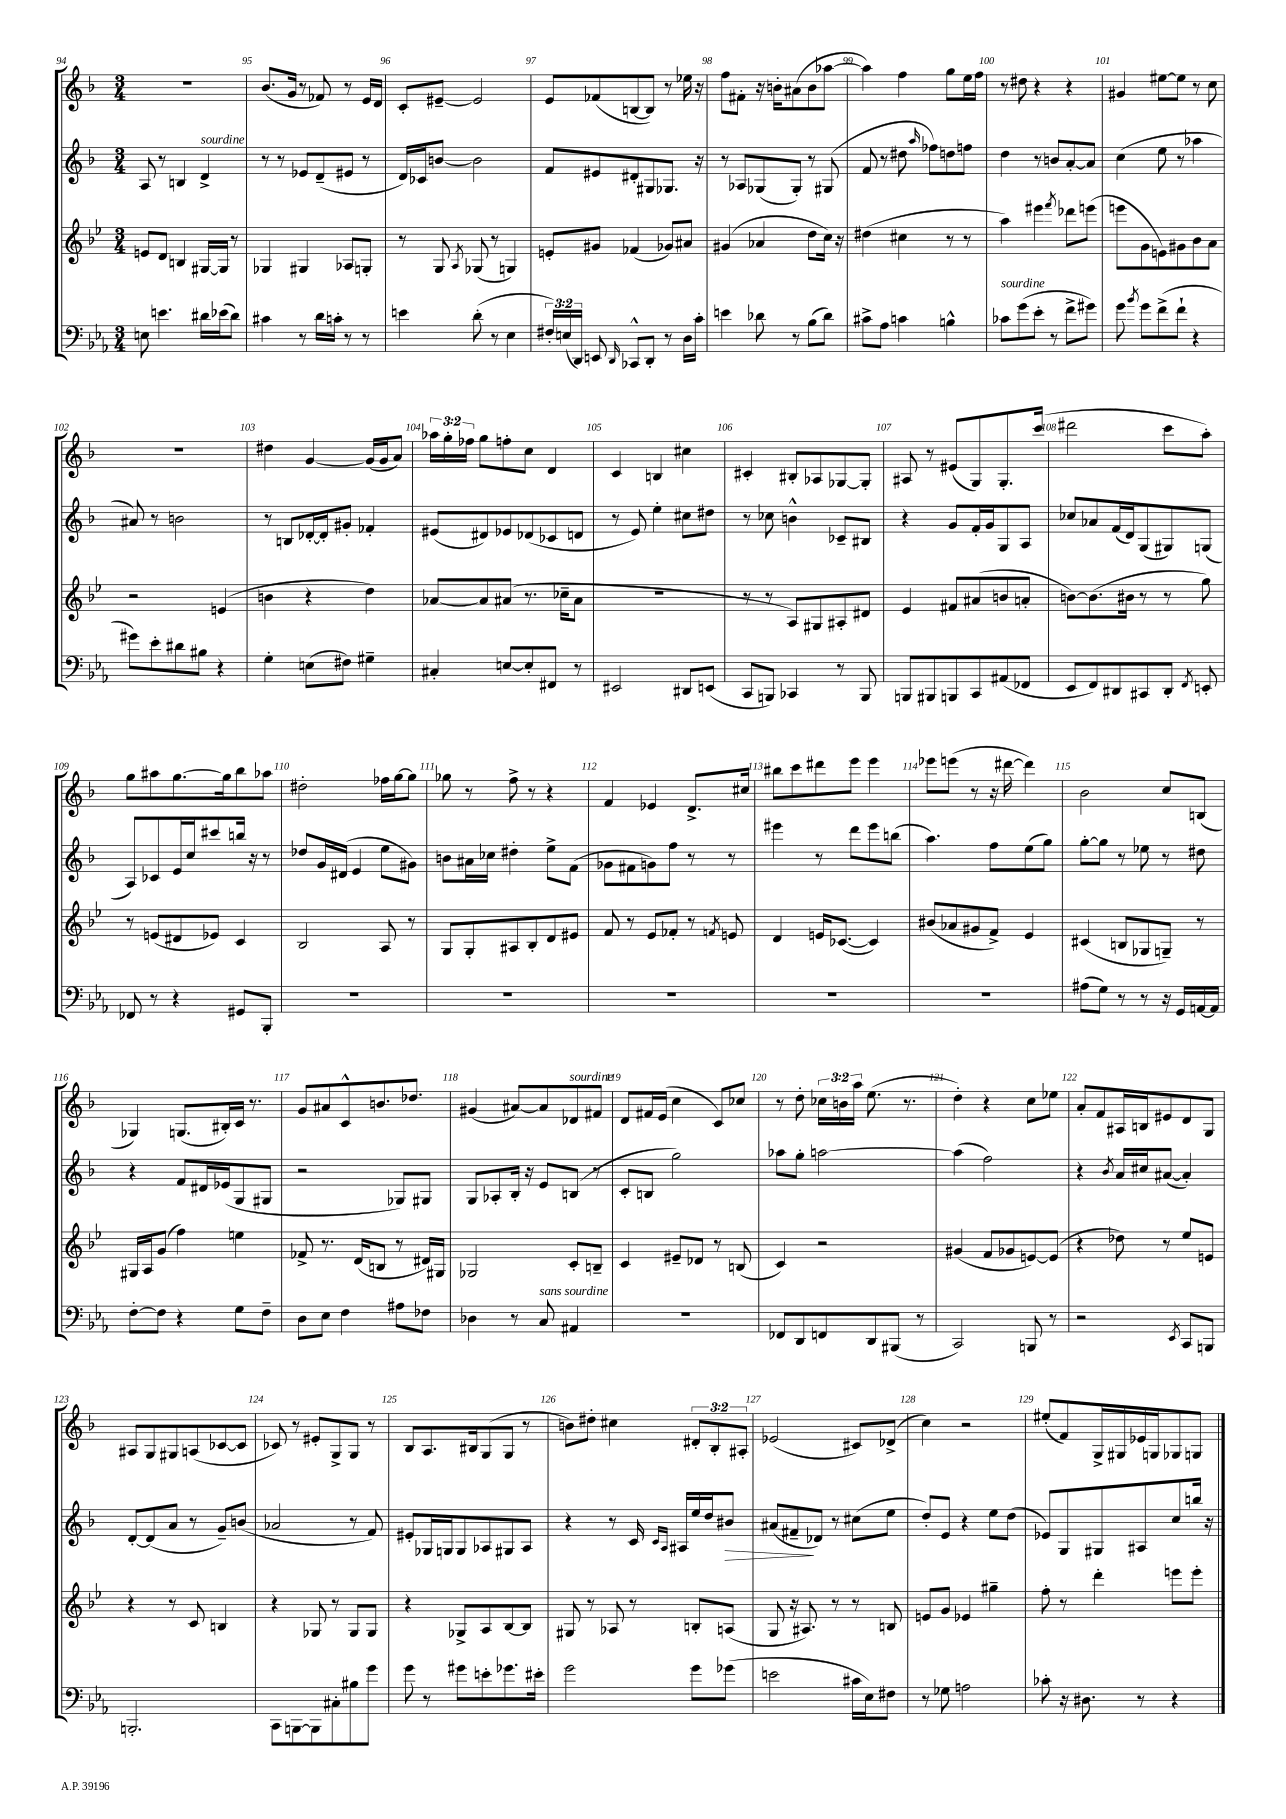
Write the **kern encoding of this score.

**kern	**kern	**kern	**dynam	**kern
*part4	*part3	*part2	*part2	*part1
*staff4	*staff3	*staff2	*staff2	*staff1
*clefF4	*clefG2	*clefG2	*	*clefG2
*k[b-e-a-]	*k[b-e-]	*k[b-]	*	*k[b-]
*M3/4	*M3/4	*M3/4	*	*M3/4
=94	=94	=94	=94	=94
8En\	8en/L	8A/	.	2.r
4.en\	8d/J	8r	.	.
.	4Bn/	4Bn/	.	.
!	!	!LO:TX:a:i:t=sourdine	!	!
16d#X\LL	[16G#X/LL	4d^/	.	.
(16e-X\J	16G#/JJ]	.	.	.
8d#\J)	8r	.	.	.
=95	=95	=95	=95	=95
4c#X\	4G-X/	8r	.	(8.b-/L
.	.	8r	.	.
.	.	.	.	16g/Jk
8r	4G#X/	8e-X/L	.	8r
16d\LL	.	(8d~/	.	8f-X/)
16cn'\JJ	.	.	.	.
8r	8A-X/L	8e#X/J	.	8r
8r	8Gn'/J	8r	.	16e/LL
.	.	.	.	16d/JJ
=96	=96	=96	=96	=96
4en\	8r	16d/LL)	.	8c'/L
.	.	16c-X/J	.	.
.	8G/	[8bn/J	.	[8e#X~/J
.	8qA/	.	.	.
(8d'\	(8G-X/	2b\]	.	2e#/]
8r	8r	.	.	.
4E-\	4Gn/)	.	.	.
=97	=97	=97	=97	=97
24F#X'/LL)	8en'/L	8f/L	.	8e/L
(24En/	.	.	.	.
24DD/JJ)	.	.	.	.
8EEn/	8g#X/J	8e#X/	.	(8f-X/
16qqDD/	.	.	.	.
8CC-X^^/L	(4f-X/	8d#X'/	.	[8Bn/
8DD'/J	.	8G#X/	.	8B/J])
8r	8g-X/L)	8.G-X/J	.	8r
16D\LL	8a#X/J	.	.	16ee-X\
16c'\JJ	.	16r	.	16r
=98	=98	=98	=98	=98
4en\	(4g#X/	8r	.	8ff\L
.	.	8A-X/L	.	8f#X'\J
8d-X\	4a-X/	(8G-X/	.	16r
.	.	.	.	16bn'\KL
8r	.	8G-'/J)	.	(8a#X\
(8B-\L	8dd\L	8r	.	8b\
8d-\J)	16cc\Jk)	(8G#X/	.	[8aa-X\J
.	16r	.	.	.
=99	=99	=99	=99	=99
8c#X^\L	(4dd#X\	8f/	.	4aa-\])
8A-\J	.	8r	.	.
4cn\	4cc#X\	8dd#X\	.	4ff\
.	.	16qqaa/	.	.
.	.	8ff-X\L)	.	.
4Bn^^\	8r	8ddn\	.	8gg\L
.	8r	8ffn\J	.	16ee\L
.	.	.	.	16ff\JJ
=100	=100	=100	=100	=100
!LO:TX:a:i:t=sourdine	!	!	!	!
8c-X\L	4aa\)	4dd\	.	8r
(8g\	.	.	.	8dd#X\
8e-'\J	4eee#X\	8r	.	4r
8r	.	8bn/L	.	.
.	8qfff/	.	.	.
8f^\L	8ddd-X\L	[8a'/	.	4r
8g#X\J)	(8eeen\J	8a/J]	.	.
=101	=101	=101	=101	=101
8g\	8eeen\L	(4cc\	.	4g#X/
8qb-/	.	.	.	.
8g\L	8g\	.	.	.
(8f^\	8en\)	8ee\	.	[8ee#X\L
8f`\J	8g#X\	8r	.	8ee#\J]
4r	8b-\	4aa-X\	.	8r
.	8a\J	.	.	8cc\
!!LO:LB:g=z
=102	=102	=102	=102	=102
8g#X\L)	2r	8a#X/)	.	2.r
8e-'\	.	8r	.	.
8d#X\	.	2bn\	.	.
8B#X\J	.	.	.	.
4r	(4en/	.	.	.
=103	=103	=103	=103	=103
4G'\	4bn\	8r	.	4dd#X\
.	.	8Bn/L	.	.
(8En\L	4r	[16d-X'/L	.	[4g/
.	.	16d-'/J]	.	.
8F#X\J)	.	8g#X'/J	.	.
4G#X~\	4dd\)	4f-X'/	.	(16g/LL]
.	.	.	.	16g/J
.	.	.	.	8a/J)
=104	=104	=104	=104	=104
4C#X'/	[8a-X/L	(8e#X/L	.	24aa-X\LL
.	.	.	.	24gg'\
.	.	.	.	24ff-X\JJ
.	8a-/]	8d#X/)	.	8gg\L
[8En/L	(8a#X/J	8e-X/	.	8ffn'\
8E'/]	8.r	(8d-X/	.	8cc\J
8FF#X/J	.	8c-X/	.	4d/
.	16cc-X~\KL	.	.	.
8r	8a#\J	8dn/J	.	.
=105	=105	=105	=105	=105
2EE#X/	2.r	8r	.	4c/
.	.	8e/)	.	.
.	.	4ee'\	.	4Bn/
8DD#X/L	.	8cc#X\L	.	4cc#X\
(8EEn/J	.	8dd#X\J	.	.
=106	=106	=106	=106	=106
8CC/L	8r	8r	.	4c#X'/
8BBBn/J)	8r	8cc-X\	.	.
4CC-X/	8A/L)	4bn^^\	.	8B#X'/L
.	8G#X/	.	.	8A-X/
8r	8A#X'/	8c-X~/L	.	[8G-X/
8BBB/	8d#X/J	8B#X/J	.	8G-'/J]
=107	=107	=107	=107	=107
8BBBn/L	4e-/	4r	.	8A#X/
8BBB#X/	.	.	.	8r
8BBBn/	8f#X/L	8g/L	.	(8e#X/L
8CC/	(8a#X/	16f'/L	.	8G/)
.	.	16g/J	.	.
(8AA#X/	8bn/	8G/	.	8.G'/
8FF-X/J	8an'/J	8A/J	.	.
.	.	.	.	(16ccc/Jk
=108	=108	=108	=108	=108
8EE-/L	[8bn\L)	8cc-X/L	.	2ddd#X\
8FF/)	(8.b\]	8a-X/	.	.
8DD#X/	.	(16f/L	.	.
.	16b#X\Jk	16d/J)	.	.
8CC#X/	8r	(8G/	.	.
8DD#'/J	8r	8G#X/)	.	8ccc\L
8qFF/	.	.	.	.
8EEn'/	8gg\)	(8Gn/J	.	8aa'\J)
!!LO:LB:g=z
=109	=109	=109	=109	=109
8FF-X/	8r	8A/L)	.	8gg\L
8r	(8en/L	8c-X/	.	8aa#X\
4r	8d#X/	16e/L	.	[8.gg\
.	.	16cc/J	.	.
.	8e-X/J)	8ccc#X/	.	.
.	.	.	.	16gg\k]
8GG#X/L	4c/	16bbn/Jk	.	8bb-\
.	.	16r	.	.
8BBB-'/J	.	8r	.	8aa-X\J
=110	=110	=110	=110	=110
2.r	2B-/	8dd-X/L	.	2dd#X'\
.	.	16g/L	.	.
.	.	(16d#X/JJ	.	.
.	.	4e/	.	.
.	8A/	8ee\L	.	16ff-X\LL
.	.	.	.	[16gg\J
.	8r	8g#X\J)	.	8gg\J]
=111	=111	=111	=111	=111
2.r	8G/L	8bn\L	.	8gg-X\
.	8G'/	16a#X\L	.	8r
.	.	16cc-X\JJ	.	.
.	8A#X/	4dd#X'\	.	8ff^\
.	8B-'/	.	.	8r
.	8d/	8ee^\L	.	4r
.	8e#X/J	(8f\J	.	.
=112	=112	=112	=112	=112
2.r	8f/	8g-X\L	.	4f/
.	8r	8f#X\	.	.
.	8e-/L	8gn\)	.	4e-X/
.	8f-X'/J	8ff\J	.	.
.	8r	8r	.	8.d^/L
.	8qfn/	.	.	.
.	8en/	8r	.	.
.	.	.	.	16cc#X/Jk
=113	=113	=113	=113	=113
2.r	4d/	4eee#X\	.	8bb#X\L
.	.	.	.	8ccc\
.	16en/KL	8r	.	8ddd#X\
.	([8.c-X/J	.	.	.
.	.	8ddd\L	.	8eee\J
.	4c-/])	8eee#\	.	4eee\
.	.	(8bbn\J	.	.
=114	=114	=114	=114	=114
2.r	(8b#X/L	4.aa\)	.	8eee-X\L
.	8a-X/	.	.	(8eeen\J
.	8g#X/	.	.	8r
.	8f^/J)	8ff\L	.	16r
.	.	.	.	[16ddd#X\
.	4e-/	(8ee\	.	4ddd#\])
.	.	8gg\J)	.	.
=115	=115	=115	=115	=115
(8A#X\L	(4c#X/	[8gg'\L	.	2b-\
8G\J)	.	8gg\J]	.	.
8r	8Bn/L	8r	.	.
8r	8G-X/	8ee-X\	.	.
16r	8Gn~/J)	8r	.	8cc/L
16GG/LL	.	.	.	.
[16AAn/	8r	8dd#X\	.	(8Bn/J
16AA/JJ]	.	.	.	.
!!LO:LB:g=z
=116	=116	=116	=116	=116
[8F'\L	16G#X/LL	4r	.	4G-X/)
.	16A/J	.	.	.
8F\J]	(8g/J	.	.	.
4r	4ff\)	8f/L	.	(8.Gn/L
.	.	16d#X/L	.	.
.	.	(16e-X/J	.	16B#X'/L)
8G\L	4een\	8G/	.	16c/JJ
.	.	.	.	8.r
8F~\J	.	8G#X/J	.	.
=117	=117	=117	=117	=117
8D\L	8f-X^/	2r	.	8g/L
8E-\J	8.r	.	.	8a#X/
4F\	.	.	.	8c^^/
.	(16d/KL	.	.	.
.	8Bn/J	.	.	8.bn/
8A#X\L	8r	8G-X/L)	.	.
.	.	.	.	8.dd-X/J
8F-X\J	16d#X/LL)	8G#X/J	.	.
.	16G#X/JJ	.	.	.
=118	=118	=118	=118	=118
4D-X\	2G-X/	8G/L	.	(4g#X/
.	.	8A-X'/	.	.
8r	.	16B-'/Jk	.	[8a#X/L)
.	.	16r	.	.
!LO:TX:a:i:t=sans sourdine	!	!	!	!
8C/	.	8e/L	.	8a#/]
!	!	!	!	!LO:TX:a:i:t=sourdine
4AA#X/	8c'/L	(8Bn/J	.	8d-X/
.	8Bn~/J	8r	.	8f#X/J
=119	=119	=119	=119	=119
2.r	4c/	8c'/L	.	8d/L
.	.	8Bn/J	.	16f#X/L
.	.	.	.	(16e/JJ
.	8e#X~/L	2gg\)	.	4cc\
.	8d-X/J	.	.	.
.	8r	.	.	8c/L)
.	(8Bn/	.	.	8cc-X/J
=120	=120	=120	=120	=120
8FF-X/L	4c/)	8aa-X\L	.	8r
8DD/	.	8gg'\J	.	8dd'\
8FFn/	2r	[2aan\	.	24cc-X\LL
.	.	.	.	24bn\
.	.	.	.	24aa\JJ
8DD/	.	.	.	(8.ee\
(8BBB#X/J	.	.	.	.
.	.	.	.	8.r
8r	.	.	.	.
=121	=121	=121	=121	=121
2CC/)	(4g#X/	(4aa\]	.	4dd'\)
.	8f/L	2ff\)	.	4r
.	8g-X/	.	.	.
8BBBn/	[8en/)	.	.	8cc\L
8r	(8e/J]	.	.	8ee-X\J
=122	=122	=122	=122	=122
2r	4r	4r	.	8a'/L
.	.	.	.	8f/
.	.	8qb-/	.	.
.	8dd-X\)	16a/LL	.	16A#X/L
.	.	16cc#X/J	.	16Bn/J
.	8r	([8a#X/J	.	8e#X/
8qEE-/	.	.	.	.
8CC/L	8ee-/L	4a#'/])	.	8d/
8BBBn/J	8en/J	.	.	8G/J
!!LO:LB:g=z
=123	=123	=123	=123	=123
2.BBBn'/	4r	[8d'/L	.	8A#X/L
.	.	(8d/]	.	8G/
.	8r	8a/J	.	8G#X/
.	8c/	8r	.	(8An/
.	4Bn/	8g~/L)	.	[8c-X/
.	.	(8bn/J	.	8c-/J]
=124	=124	=124	=124	=124
8CC\L	4r	2a-X/	.	8c-X/)
[8BBBn\	.	.	.	8r
8BBB\]	8G-X/	.	.	8e#X'/L
8C#X'\	8r	.	.	8G^/
8B#X\	8G-/L	8r	.	8G/J
8g\J	8G-/J	8f/)	.	8r
=125	=125	=125	=125	=125
8g\	4r	8e#X'/L	.	8B-/L
8r	.	16G-X/L	.	8.A/
.	.	16Gn/J	.	.
8g#X\L	8G-X^/L	8G/	.	.
.	.	.	.	16B#X/k
8en'\	8A/	8A-X/	.	(8G/
8.g-X\	[8B-/	8G#X/	.	8G/J
.	8B-/J]	8A-/J	.	8r
16e#X'\Jk	.	.	.	.
=126	=126	=126	=126	=126
2g\	8G#X/	4r	.	8bn\L)
.	8r	.	.	8dd#X'\J
.	8A-X/	8r	.	4cc#X\
.	8r	16c/	.	.
.	.	16qqc/LL	.	.
.	.	16qqA/JJ	.	.
.	.	16A#X/LL	.	.
8g\L	8Bn'/L	16ee/	.	12d#X'/L
.	.	16dd/J	.	.
.	.	.	.	12B-'/
!	!	!	!LO:HP:b	!
(8g-X\J	(8An/J	8b#X/J	>	.
.	.	.	.	12A#X'/J
=127	=127	=127	=127	=127
2en\	8G/	(8a#X/L	.	(2e-X/
.	16r	8f#X~/	.	.
.	8.A#X/)	.	.	.
.	.	8d-X/J)	]	.
.	8r	8r	.	.
16c#X\LL	8r	(8cc#X\L	.	8c#X/L)
16E-\J)	.	.	.	.
8F#X\J	8Bn/	8ee\J	.	(8d-X^/J
=128	=128	=128	=128	=128
8r	8en/L	8dd'/L)	.	4cc\)
8G-X\	8g/J	8e/J	.	.
2An\	4e-X/	4r	.	2r
.	4gg#X~\	8ee\L	.	.
.	.	(8dd\J	.	.
=129	=129	=129	=129	=129
8c-X'\	8ff'\	8e-X/L)	.	(8ee#X'/L
16r	8r	8G/	.	8f/)
8.D#X\	.	.	.	.
.	4ddd'\	8G#X/	.	16G^/L
.	.	.	.	16G#X/
8r	.	8A#X/	.	16e-X/
.	.	.	.	16Gn/J
4r	8eeen\L	8cc/	.	8G-X/
.	8eee'\J	16bbn/Jk	.	8Gn/J
.	.	16r	.	.
==	==	==	==	==
*-	*-	*-	*-	*-
